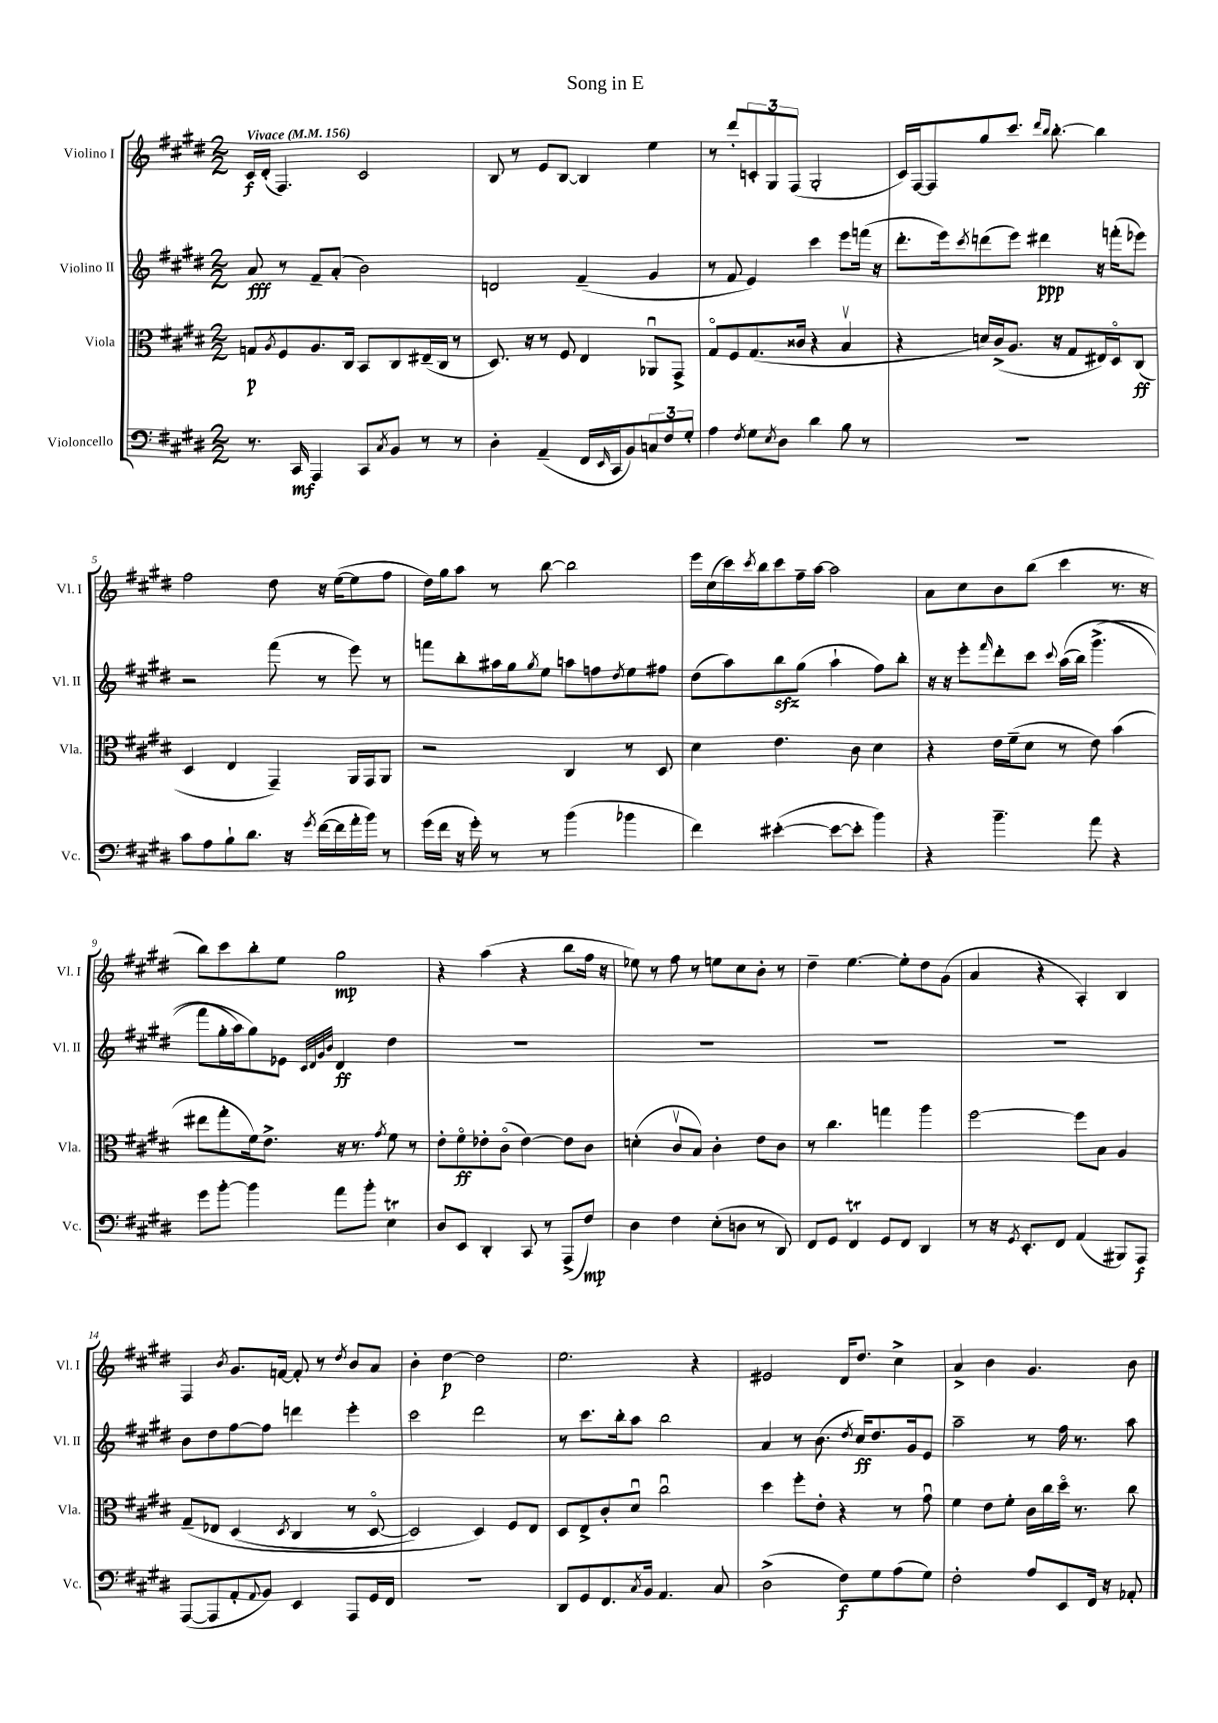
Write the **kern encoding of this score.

**kern	**kern	**kern	**kern
*staff4	*staff3	*staff2	*staff1
*clefF4	*clefC3	*clefG2	*clefG2
*k[f#c#g#d#]	*k[f#c#g#d#]	*k[f#c#g#d#]	*k[f#c#g#d#]
*M2/2	*M2/2	*M2/2	*M2/2
*MM156	*MM156	*MM156	*MM156
8.r	8G	8a	16c#
.	.	.	(16d#'
.	8qA	.	.
.	8F#	8r	4.F#)
16CC#	.	.	.
4AAA	8.A	8f#~	.
.	.	(8a'	.
.	16C#	.	.
8CC#	8BB	2b)	2c#
8qC#	.	.	.
8BB	8C#	.	.
8r	(16E#~	.	.
.	16C#	.	.
8r	8r	.	.
=	=	=	=
4D#'	8.D#)	2d	8B
.	.	.	8r
.	16r	.	.
(4AA~	8r	.	8e
.	8F#	.	[8B
16FF#	4E	(4f#~	4B]
16qqEE	.	.	.
16CC#	.	.	.
8BB)	.	.	.
12C	8AA-u	4g#	4ee
12F#	.	.	.
.	8GG#^	.	.
12G#'	.	.	.
=	=	=	=
4A	8G#o	8r	8r
.	8F#	8f#	8ddd#'
8qF#	.	.	.
8G#	(8.G#	4e)	12c'
.	.	.	12G#
8qE	.	.	.
8D#	.	.	.
.	.	.	(12F#
.	16c##	.	.
4d#	4r	4ccc#	2G#'
8B	4Bv	8eee	.
8r	.	(16fff	.
.	.	16r	.
=	=	=	=
1r	4r	8.ddd#'	16c#)
.	.	.	[16F#
.	.	.	8F#]
.	.	16eee)	.
.	.	8qccc#	.
.	16d)	(8ddd	8gg#
.	(16c#^	.	.
.	8.A	8eee)	8.ccc#
.	.	4ddd#	.
.	.	.	16qqddd#
.	.	.	16qqbb
.	16r	.	[8.bb'
.	8G#	.	.
.	16E#)	16r	4bb]
.	16D#o	(16fff'	.
.	(8C#	8eee-)	.
=	=	=	=
8c#	4D#	2r	2ff#
8A	.	.	.
8B`	4E	.	.
8.d#	.	.	.
.	4GG#~)	(8fff#	8dd#
16r	.	.	.
8qg#	.	.	.
([16f#	.	8r	16r
16f#]	.	.	([16ee
16a'	16AA	8eee)	8ee]
16b)	16GG#	.	.
8r	8AA	8r	8ff#
=	=	=	=
(16g#	2r	8fff	16dd#)
16f#	.	.	16gg#
16r	.	8bb'	8aa
16g#')	.	.	.
8r	.	16aa#	8r
.	.	16gg#	.
.	.	8qgg#	.
8r	.	8ee	[8bb
(4b	4C#	8aa	2bb]
.	.	8ff	.
.	.	8qdd#	.
4b-	8r	8ee	.
.	8D#	8ff#	.
=	=	=	=
4f#)	4d#	(8dd#	16eee
.	.	.	(16cc#
.	.	8aa)	16ccc#)
.	.	.	8qccc#
.	.	.	16bb
([4e#'	4.e	8bb	8ccc#
.	.	(8gg#	16ff#~
.	.	.	[16aa
8e#_	.	4aa`	2aa]
8e#']	8c#	.	.
4b)	4d#	8ff#)	.
.	.	8bb'	.
=	=	=	=
4r	4r	16r	8a
.	.	16r	.
.	.	8eee'	8cc#
.	.	16qqfff#	.
4.b~	16e	8ddd#'	8b
.	(16f#~	.	.
.	8d#	8ccc#	(8bb
.	.	8qqccc#	.
.	8r	&((16aa	4ccc#
.	.	16bb)	.
8a	8e)	(4.ggg#^	.
4r	(4b	.	8.r
.	.	.	16r
=	=	=	=
8g#	8ee#	8fff#	8bb)
[8b'	8gg#'	16gg#'	8ccc#
.	.	16aa)	.
4b]	16f#)	8gg#&)	8bb'
.	8.e^	.	.
.	.	8e-	8ee
.	.	32qqc#	.
.	.	32qqd#	.
.	.	32qqg#	.
.	.	32qqb	.
8a	16r	4d#	2gg#
.	8.r	.	.
8b'	.	.	.
.	8qg#	.	.
4E	8f#	4dd#	.
.	8r	.	.
=	=	=	=
8D#	8e'	1r	4r
8EE	8f#o	.	.
4DD#'	8e-'	.	(4aa
.	(8c#o	.	.
8CC#	[4e-)	.	4r
8r	.	.	.
(8AAA^	8e-]	.	8bb
8F#)	8c#	.	16ff#
.	.	.	16r
=	=	=	=
4D#	(4d'	1r	8ee-)
.	.	.	8r
4F#	8c#v	.	8ff#
.	8B)	.	8r
(8E'	4c#'	.	8ee
8D	.	.	8cc#
8r	8e	.	8b'
8DD#)	8c#	.	8r
=	=	=	=
8FF#	8r	1r	4dd#~
8GG#	4.cc#	.	.
4FF#	.	.	[4.ee
8GG#	4gg	.	.
8FF#	.	.	8ee']
4DD#	4aa	.	8dd#
.	.	.	(8g#
=	=	=	=
8r	[2ff#	1r	4a
16r	.	.	.
8qGG#	.	.	.
8.EE'	.	.	.
.	.	.	4r
8FF#	.	.	.
(4AA	8ff#]	.	4A')
.	8B	.	.
8BBB#)	4A	.	4B
8AAA	.	.	.
=	=	=	=
([8AAA	&(8G#~	8b	4F#
8AAA]	8E-	8dd#	.
.	.	.	8qb
8AA'	(4D#	[8ff#	8.g#
8qqAA	.	.	.
8BB)	.	8ff#]	.
.	.	.	[16f
.	8qD#	.	.
4EE	4C#	4ddd	8f']
.	.	.	8r
.	.	.	8qdd#
8AAA	8r	4eee'	8b
16GG#	[8D#o	.	8a
16FF#	.	.	.
=	=	=	=
1r	2D#])	2ccc#	4b'
.	.	.	[4dd#
.	4D#&)	2ddd#	2dd#]
.	8F#	.	.
.	8E	.	.
=	=	=	=
8DD#	8D#	8r	2.ee
8GG#	8E^	8.ccc#	.
8.FF#	8c#'	.	.
.	.	16bb'	.
.	8d#u	8aa	.
8qC#	.	.	.
16BB	.	.	.
4.AA	2cc#u	2bb	.
.	.	.	4r
8C#	.	.	.
=	=	=	=
(2D#^	4dd#	4a	2e#
.	8ff#'	8r	.
.	8e'	(8.b	.
8F#)	4r	.	16d#
.	.	8qdd#	.
.	.	16cc#)	8.dd#
8G#	.	8.dd#	.
(8A	8r	.	4cc#^
.	.	16g#	.
8G#)	8g#u	8e	.
=	=	=	=
2F#'	4f#	2aa~	4a^
.	8e	.	4b
.	8f#'	.	.
8A	16c#	8r	4.g#
.	16cc#	.	.
8EE	16dd#o	16ff#	.
.	8.r	8.r	.
16FF#	.	.	.
16r	.	.	.
8AA-'	8cc#	8aa	8b
==	==	==	==
*-	*-	*-	*-
